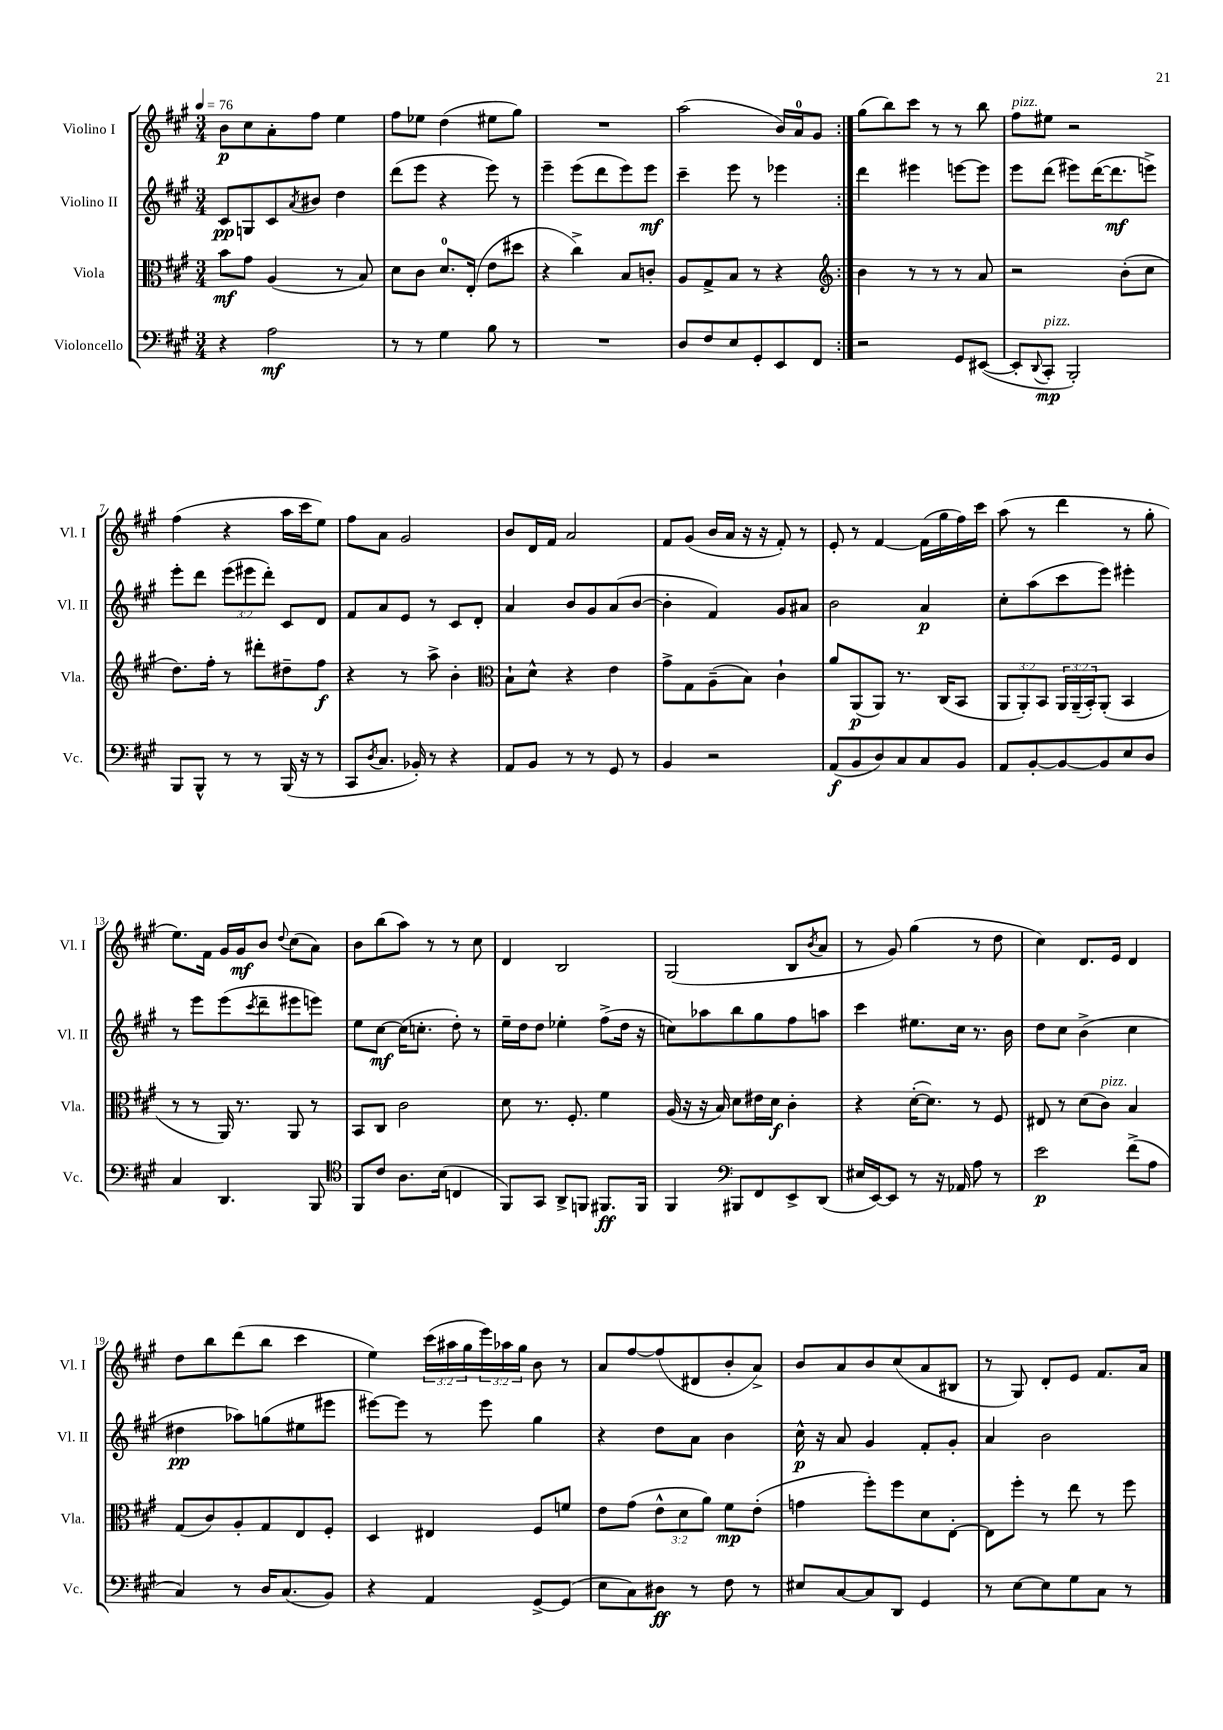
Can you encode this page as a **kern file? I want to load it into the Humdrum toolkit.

**kern	**kern	**kern	**kern
*staff4	*staff3	*staff2	*staff1
*clefF4	*clefC3	*clefG2	*clefG2
*k[f#c#g#]	*k[f#c#g#]	*k[f#c#g#]	*k[f#c#g#]
*M3/4	*M3/4	*M3/4	*M3/4
*MM76	*MM76	*MM76	*MM76
4r	8b\L	8c#/L	8b\L
.	8g#\J	8G/	8cc#\
2A\	(4A/	8c#/	8a'\
.	.	8qa/	.
.	.	8b#/J	8ff#\J
.	8r	4dd\	4ee\
.	8B/)	.	.
=	=	=	=
8r	8d\L	(8ddd\L	8ff#\L
8r	8c#\J	8eee\J	8ee-\J
4G#\	8.d/L	4r	(4dd\
.	(16E'/Jk	.	.
8B\	8e\L	8eee\)	8ee#\L
8r	8dd#\J	8r	8gg#\J)
=	=	=	=
2.r	4r	4eee~\	2.r
.	4cc#^\)	(8eee\L	.
.	.	8ddd\	.
.	8B/L	8eee\)	.
.	8c'/J	8eee\J	.
=	=	=	=
8D/L	8A/L	4ccc#~\	(2aa\
8F#/	8G#^/	.	.
8E/	8B/J	8eee\	.
8GG#'/	8r	8r	.
8EE/	4r	4eee-\	16b/LL)
.	.	.	16a/J
8FF#/J	.	.	8g#/J
=:|!	=:|!	=:|!	=:|!
*	*clefG2	*	*
2r	4b\	4ddd\	(8gg#\L
.	.	.	8bb\)
.	8r	4eee#\	8ccc#\J
.	8r	.	8r
8GG#/L	8r	[8eee\L	8r
([8EE#/J	8a/	8eee\]J	8bb\
=	=	=	=
8EE#'/]L	2r	8eee\L	8ff#\L
8qqDD/	.	.	.
8CC#'/J	.	(8ddd\J	8ee#\J
2BBB'/)	.	8eee#\L)	2r
.	.	([16ddd\K	.
.	.	8.ddd\]	.
.	(8b'\L	.	.
.	8cc#\J	8eee^\J)	.
=	=	=	=
8BBB/L	8.dd\L)	8eee'\L	(4ff#\
8BBB^^/J	.	8ddd\J	.
.	16ff#'\Jk	.	.
8r	8r	(12eee\L	4r
.	.	12eee#\	.
8r	8ddd#'\L	.	.
.	.	12ddd'\J)	.
(16BBB/	8dd#~\	8c#/L	16aa\LL
16r	.	.	16ccc#\J
8r	8ff#\J	8d/J	8ee\J)
=	=	=	=
8CC#/L	4r	8f#/L	8ff#\L
8qD/	.	.	.
8.C#/J	.	8a/	8a\J
.	8r	8e/J	2g#/
16BB-'/)	.	.	.
8r	8aa^\	8r	.
4r	4b'\	8c#/L	.
.	.	8d'/J	.
=	=	=	=
*	*clefC3	*	*
8AA/L	8B`\L	4a/	8b/L
8BB/J	8d^^\J	.	16d/L
.	.	.	16f#/JJ
8r	4r	8b/L	2a/
8r	.	8g#/	.
8GG#/	4e\	(8a/	.
8r	.	[8b/J	.
=	=	=	=
4BB/	8g#^\L	4b'\]	8f#/L
.	8G#\	.	(8g#/J
2r	(8A~\	4f#/)	16b/LL
.	.	.	16a/JJ
.	8B\J)	.	16r
.	.	.	16r
.	4c#`\	8g#/L	8f#'/)
.	.	8a#/J	8r
=	=	=	=
(8AA/L	8a/L	2b\	8e'/
8BB/	(8AA/	.	8r
8D/)	8AA/J)	.	[4f#/
8C#/	8.r	.	.
8C#/	.	4a/	(16f#\]LL
.	(16C#/LK	.	16gg#\
8BB/J	8BB/J	.	16ff#\)
.	.	.	16ccc#\JJ
=	=	=	=
8AA/L	12AA/L	8cc#'\L	(8aa\
.	12AA'/)	.	.
[8BB'/	.	(8aa\	8r
.	12BB/J	.	.
8BB/_	24AA/LL	8ccc#\	4ddd\
.	(24AA~/	.	.
.	24BB'/J)	.	.
8BB/]	(8AA'/J	8eee\J)	.
8E/	4BB/	4eee#'\	8r
8D/J	.	.	8gg#'\
=	=	=	=
4C#/	8r	8r	8.ee\L)
.	8r	8eee\L	.
.	.	.	16f#\Jk
4.DD/	16AA/)	(8eee\	16g#/LL
.	8.r	.	16g#/J
.	.	8qccc#/	.
.	.	8ddd~\	8b/J
.	.	.	8qqdd/
.	8AA/	8eee#\	(8cc#\L
8BBB/	8r	8eee\J)	8a\J)
=	=	=	=
*clefC4	*	*	*
8FF#/L	8BB/L	8ee\L	8b\L
8c#/J	8C#/J	[8cc#\J	(8bb\
8.A\L	2c#\	(16cc#\]LK	8aa\J)
.	.	8.cc'\J	.
.	.	.	8r
(16B\Jk	.	.	.
4C/	.	8dd'\)	8r
.	.	8r	8cc#\
=	=	=	=
8FF#/L)	8d\	16ee~\LL	4d/
.	.	16dd\J	.
8GG#/J	8.r	8dd\J	.
8AA^/L	.	4ee-'\	2B/
.	8.F#'/	.	.
8FF/J	.	.	.
8.FF#/L	4f#\	(8ff#^\L	.
.	.	16dd\Jk	.
16FF#/Jk	.	16r	.
=	=	=	=
4FF#/	(16A/	8cc\L)	(2G#/
.	16r	.	.
.	16r	8aa-\	.
.	16B/)	.	.
*clefF4	*	*	*
8BBB#/L	8d\L	8bb\	.
8FF#/	16e#\L	8gg#\	.
.	16d\JJ	.	.
8EE^/	4c#'\	8ff#\	8B/L
.	.	.	8qb/
(8DD/J	.	8aa\J	8a/J
=	=	=	=
16E#/LL	4r	4ccc#\	8r
[16EE/J)	.	.	.
8EE/]J	.	.	8g#/)
8r	([16d'\LK	8.ee#\L	(4gg#\
.	8.d\]J)	.	.
16r	.	.	.
16AA-/	.	16cc#\Jk	.
8A\	8r	8.r	8r
8r	8F#/	.	8dd\
.	.	16b\	.
=	=	=	=
2e\	8E#/	8dd\L	4cc#\)
.	8r	8cc#\J	.
.	(8d\L	(4b^\	8.d/L
.	8c#\J)	.	.
.	.	.	16e/Jk
(8f#^\L	4B/	4cc#\	4d/
8A\J	.	.	.
=	=	=	=
4C#/)	(8G#/L	4dd#\	8dd\L
.	8c#/)	.	8bb\
8r	8A'/	8aa-\L)	(8ddd\
16D/LK	8G#/	(8gg\	8bb\J
(8.C#/	.	.	.
.	8E/	8ee#\	4ccc#\
8BB/J)	8F#'/J	8eee#\J	.
=	=	=	=
4r	4D/	[8eee#\L)	4ee\)
.	.	8eee#\]J	.
4AA/	4E#/	8r	(24ccc#\LL
.	.	.	24aa#\
.	.	.	24gg#\
.	.	8eee#\	24eee\)
.	.	.	24aa-\
.	.	.	24gg#\JJ
[8GG#^/L	8F#/L	4gg#\	8b\
(8GG#/]J	8f/J	.	8r
=	=	=	=
8E\L	8e\L	4r	8a/L
8C#\)	(8g#\J	.	[8ff#/
8D#\J	12e^^\L	8dd\L	(8ff#/]
.	12d\	.	.
8r	.	8a\J	8d#/
.	12a\J)	.	.
8F#\	8f#\L	4b\	8b'/
8r	(8e'\J	.	8a^/J)
=	=	=	=
8E#/L	4g\	16cc#^^\	8b/L
.	.	16r	.
[8C#/	.	8a/	8a/
8C#/]	8ff#'\L)	4g#/	8b/
8DD/J	8ff#\	.	(8cc#/
4GG#/	8d\	8f#'/L	8a/
.	[8E'\J	8g#'/J	8B#/J
=	=	=	=
8r	8E\]L	4a/	8r
[8E\L	8ff#'\J	.	8G#/)
8E\]	8r	2b\	8d'/L
8G#\	8ee\	.	8e/J
8C#\J	8r	.	8.f#/L
8r	8ff#\	.	.
.	.	.	16a/Jk
==	==	==	==
*-	*-	*-	*-
